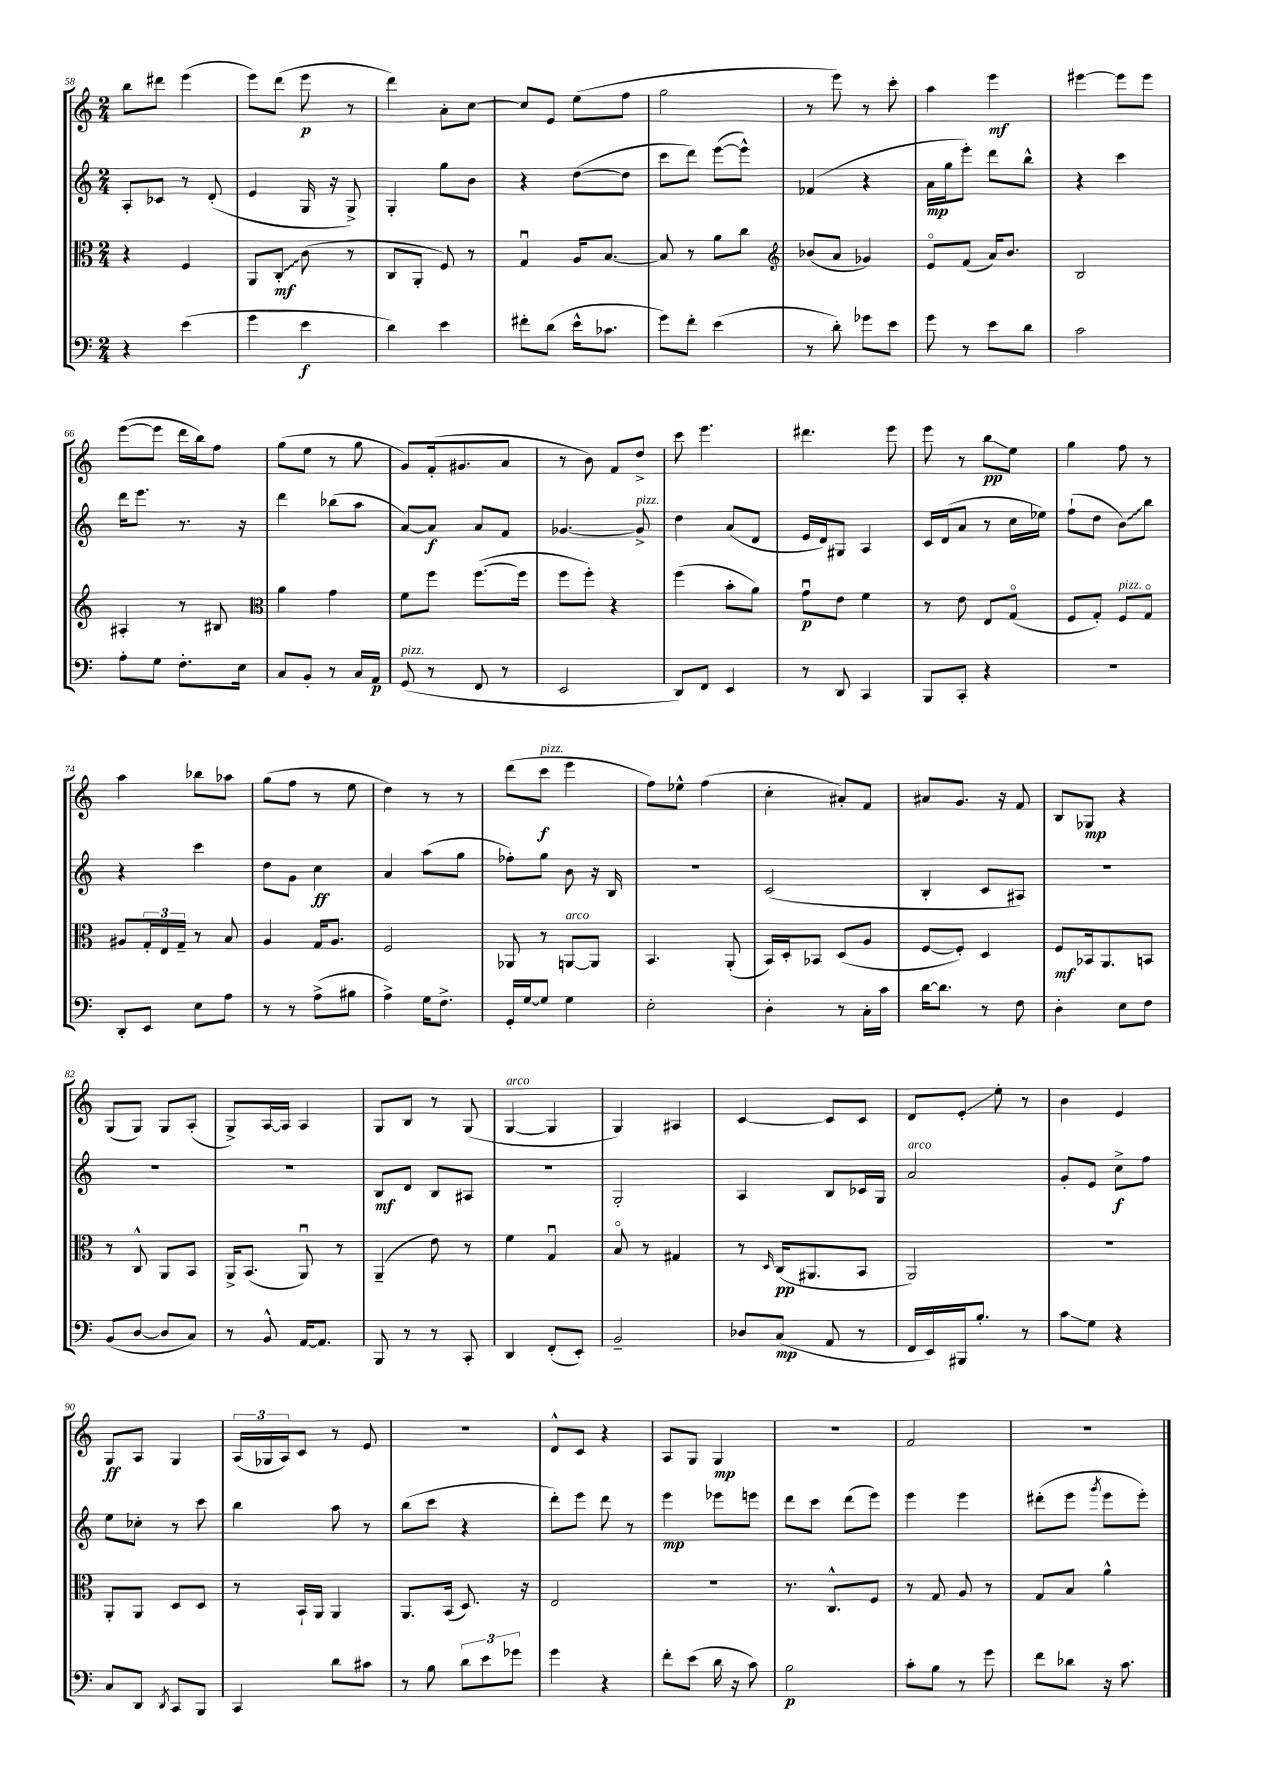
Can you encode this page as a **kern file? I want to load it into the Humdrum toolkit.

**kern	**kern	**kern	**kern
*staff4	*staff3	*staff2	*staff1
*clefF4	*clefC3	*clefG2	*clefG2
*k[]	*k[]	*k[]	*k[]
*M2/4	*M2/4	*M2/4	*M2/4
4r	4r	8A'	8bb
.	.	8c-	8ddd#
(4e	4F	8r	(4eee
.	.	(8d'	.
=	=	=	=
4g	8AA	4e	8eee)
.	8C'	.	(8ddd
4e	(8c	16G	8eee
.	.	16r	.
.	8r	8G^)	8r
=	=	=	=
4d)	8C	4G'	4ddd)
.	8AA'	.	.
4e	8F)	8gg	8a'
.	8r	8b	[8cc
=	=	=	=
8f#'	4Gu	4r	8cc]
(8d	.	.	8e
16e^^	16A	([8dd	(8ee
8.c-	[8.B	.	.
.	.	8dd]	8ff
=	=	=	=
8g)	8B]	8ccc	2gg
8f'	8r	8ddd)	.
(4e	8a	([8eee	.
.	8cc	8eee^^])	.
=	=	=	=
*	*clefG2	*	*
8r	(8b-	(4f-	8r
8d')	8a	.	8eee)
8g-	4g-)	4r	8r
8e	.	.	8ccc'
=	=	=	=
8g	8eo	16a	4aa
.	.	16gg	.
8r	(8f	8eee')	.
8e	16a)	8ddd	4eee
.	8.b	.	.
8d	.	8bb^^	.
=	=	=	=
2c	2B	4r	[4eee#
.	.	4ccc	8eee#]
.	.	.	8eee#
=	=	=	=
8A'	4A#'	16ddd	([8eee
.	.	8.eee	.
8G	.	.	8eee]
8.F'	8r	8.r	16ddd
.	.	.	16bb)
.	8B#	.	8ff
16E	.	16r	.
=	=	=	=
*	*clefC3	*	*
8C	4a	4ddd	(8gg
8BB'	.	.	8ee
8r	4g	(8bb-	8r
16C	.	8aa	8gg
16AA	.	.	.
=	=	=	=
(8GG	8f	[8a)	8g)
8r	8ff	8a]	(16f'
.	.	.	8.g#
8FF	([8.ff	8a	.
8r	.	8f	8a
.	16ff]	.	.
=	=	=	=
2EE	8ff	[4.g-	8r
.	8ff')	.	8b)
.	4r	.	8f
.	.	8g-^]	8dd^
=	=	=	=
8DD)	(4ff	4dd	8ccc
8FF	.	.	4.eee
4EE	8b'	(8a	.
.	8a)	8d	.
=	=	=	=
8r	8gu	16e	4.ddd#
.	.	16d)	.
8DD	8e	8G#	.
4CC	4f	4A	.
.	.	.	8eee
=	=	=	=
8BBB	8r	16c	8eee
.	.	(16d	.
8CC'	8e	8a	8r
4r	8E	8r	8bb
.	(8Go	16cc	8ee
.	.	16ee-)	.
=	=	=	=
2r	8F	(8ff`	4gg
.	8G')	8dd	.
.	8F	8b)	8ff
.	8Go	8bb	8r
=	=	=	=
8DD'	8A#	4r	4aa
8EE	24G'	.	.
.	24E	.	.
.	24G~	.	.
8E	8r	4ccc	8bb-
8A	8B	.	8aa-
=	=	=	=
8r	4A	8dd	(8gg
8r	.	8g	8ff
(8A^	16G	4cc	8r
.	8.A	.	.
8B#	.	.	8ee
=	=	=	=
4A^)	2F	4a	4dd)
16G	.	(8aa	8r
8.F^	.	.	.
.	.	8gg	8r
=	=	=	=
16GG'	8AA-	8ff-')	(8ddd
[16G	.	.	.
8G]	8r	8gg	8ccc
4G	[8AA	8b	4eee
.	8AA]	16r	.
.	.	16B	.
=	=	=	=
2E'	4.BB	2r	8ff)
.	.	.	8ee-^^
.	.	.	(4ff
.	(8AA'	.	.
=	=	=	=
4D'	16BB)	(2c	4cc'
.	16D'	.	.
.	8BB-	.	.
8r	(8D	.	8a#')
16C'	8A	.	8f
16c	.	.	.
=	=	=	=
[16d	[8F	4B'	8a#
8.d]	.	.	.
.	8F'])	.	8.g
8r	4D	8c	.
.	.	.	16r
8F	.	8A#)	8f
=	=	=	=
4D'	8F	2r	8B
.	16BB-	.	8G-
.	8.AA	.	.
8E	.	.	4r
8F	8BB	.	.
=	=	=	=
(8BB	8r	2r	(8G
[8D	8C^^	.	8G)
8D]	8AA	.	8G
8C)	8BB	.	(8A'
=	=	=	=
8r	16AA^	2r	8G^)
.	(8.BB	.	.
8BB^^	.	.	[16A
.	.	.	16A]
[16AA	8AAu)	.	4A
8.AA]	.	.	.
.	8r	.	.
=	=	=	=
8BBB	(4AA~	8B	8G
8r	.	8d	8B
8r	8e)	8B	8r
8CC'	8r	8A#	(8G
=	=	=	=
4DD	4f	2r	[4G
(8FF'	4Gu	.	4G]
8EE')	.	.	.
=	=	=	=
2BB~	8Bo	2G'	4G)
.	8r	.	.
.	4G#	.	4A#
=	=	=	=
8D-	8r	4A	[4c
.	16qqD	.	.
(8C	(16C	.	.
.	8.AA#	.	.
8AA	.	8B	8c]
8r	8BB	16c-	8c
.	.	16G	.
=	=	=	=
16FF	2AA)	2a	8d
16EE)	.	.	.
16BBB#	.	.	8e'
8.B'	.	.	.
.	.	.	8ee'
8r	.	.	8r
=	=	=	=
8c	2r	8g'	4b
8G	.	8e	.
4r	.	8cc^	4e
.	.	8ff	.
=	=	=	=
8C	8AA'	8ee	8G
8DD	8AA	8cc-'	8A
8qDD	.	.	.
8CC	8D	8r	4G
8BBB	8D	8ccc	.
=	=	=	=
4CC	8r	4bb	(24A
.	.	.	24G-
.	.	.	24A)
.	16BB`	.	8c
.	16AA	.	.
8d	4AA	8aa	8r
8c#	.	8r	8e
=	=	=	=
8r	8.AA	(8bb	2r
8B	.	8ccc	.
.	(16BB	.	.
12d	8.D)	4r	.
12e	.	.	.
12g-	.	.	.
.	16r	.	.
=	=	=	=
4g	2E	8ddd')	8d^^
.	.	8eee	8c
4r	.	8ddd	4r
.	.	8r	.
=	=	=	=
8f'	2r	4eee	8A
(8e	.	.	8G
16d	.	8eee-	4G
16r	.	.	.
8c)	.	8eee	.
=	=	=	=
2B	8.r	8ddd	2r
.	.	8ccc	.
.	8.C^^	.	.
.	.	(8ddd	.
.	8F	8eee)	.
=	=	=	=
8c'	8r	4eee	2f
8B	8G	.	.
8r	8A	4eee	.
8g	8r	.	.
=	=	=	=
8f	8G	(8ddd#'	2r
8d-	8B	8eee	.
.	.	8qggg	.
16r	4a^^	8eee	.
8.c	.	.	.
.	.	8eee')	.
==	==	==	==
*-	*-	*-	*-
